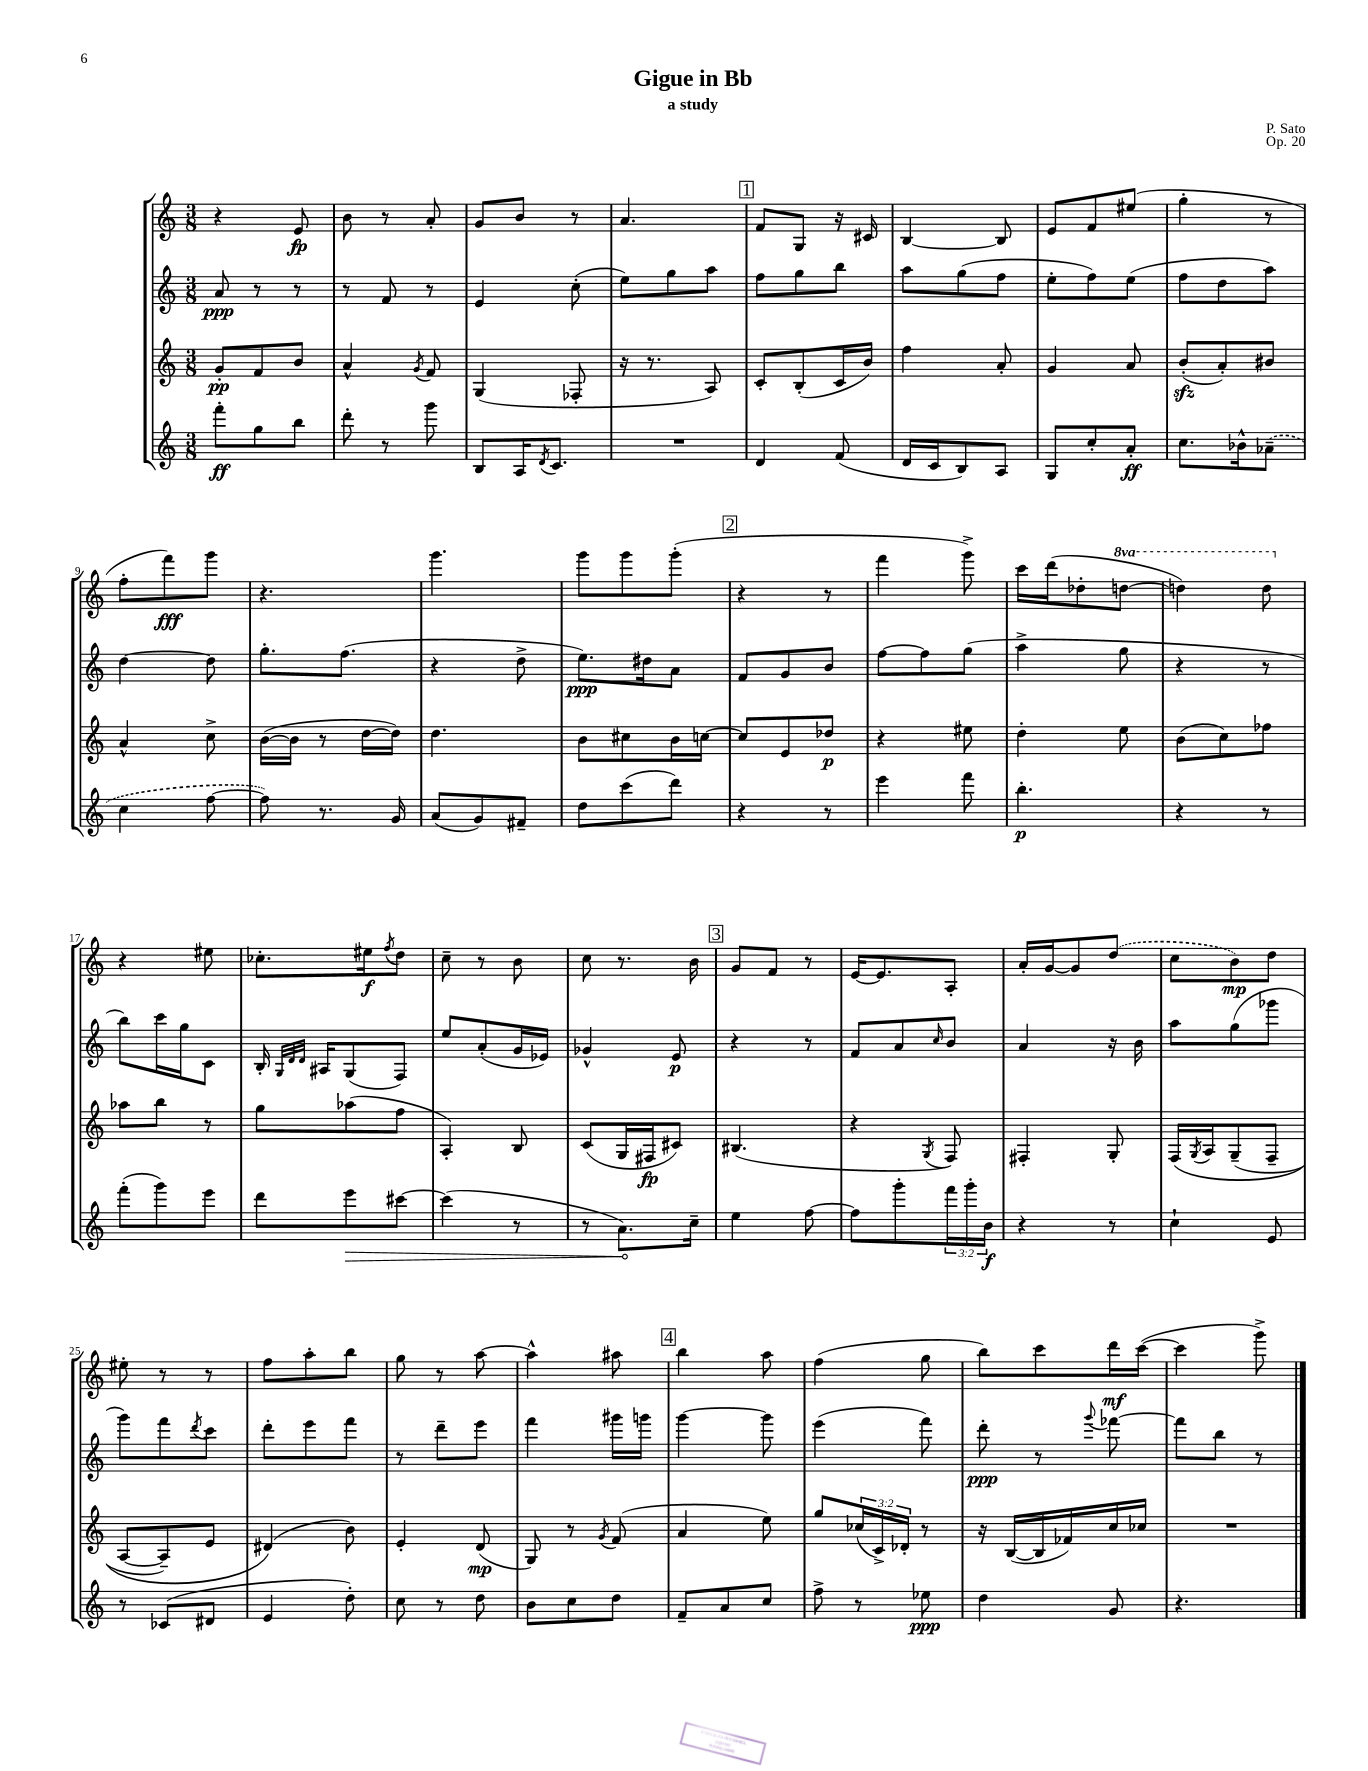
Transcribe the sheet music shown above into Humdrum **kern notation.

**kern	**dynam	**kern	**dynam	**kern	**dynam	**kern	**dynam
*part4	*part4	*part3	*part3	*part2	*part2	*part1	*part1
*staff4	*staff4	*staff3	*staff3	*staff2	*staff2	*staff1	*staff1
*clefG2	*	*clefG2	*	*clefG2	*	*clefG2	*
*k[]	*	*k[]	*	*k[]	*	*k[]	*
*M3/8	*	*M3/8	*	*M3/8	*	*M3/8	*
=1	=1	=1	=1	=1	=1	=1	=1
8fff'\L	ff	8g'/L	pp	8a/	ppp	4r	.
8gg\	.	8f/	.	8r	.	.	.
8bb\J	.	8b/J	.	8r	.	8e/	fp
=2	=2	=2	=2	=2	=2	=2	=2
8ddd'\	.	4a^^/	.	8r	.	8b\	.
8r	.	.	.	8f/	.	8r	.
.	.	8qg/	.	.	.	.	.
8ggg\	.	8f/	.	8r	.	8a'/	.
=3	=3	=3	=3	=3	=3	=3	=3
8B/L	.	(4G/	.	4e/	.	8g/L	.
16A/K	.	.	.	.	.	8b/J	.
8qd/	.	.	.	.	.	.	.
8.c/J	.	.	.	.	.	.	.
.	.	8F-X'/	.	(8cc'\	.	8r	.
=4	=4	=4	=4	=4	=4	=4	=4
4.r	.	16r	.	8ee\L)	.	4.a/	.
.	.	8.r	.	.	.	.	.
.	.	.	.	8gg\	.	.	.
.	.	8A/)	.	8aa\J	.	.	.
!!LO:REH:place=s1:t=1
=5	=5	=5	=5	=5	=5	=5	=5
4d/	.	8c'/L	.	8ff\L	.	8f/L	.
.	.	(8B'/	.	8gg\	.	8G/J	.
(8f/	.	16c/L	.	8bb\J	.	16r	.
.	.	16b/JJ)	.	.	.	16c#X/	.
=6	=6	=6	=6	=6	=6	=6	=6
16d/LL	.	4ff\	.	8aa\L	.	[4B/	.
16c/J	.	.	.	.	.	.	.
8B/)	.	.	.	(8gg\	.	.	.
8A/J	.	8a'/	.	8ff\J	.	8B/]	.
=7	=7	=7	=7	=7	=7	=7	=7
8G/L	.	4g/	.	8ee'\L	.	8e/L	.
8cc'/	.	.	.	8ff\)	.	8f/	.
8a'/J	ff	8a/	.	(8ee\J	.	(8ee#X/J	.
=8	=8	=8	=8	=8	=8	=8	=8
8.cc\L	.	(8bzz'/L	.	8ff\L	.	4gg'\	.
.	.	8a'/)	.	8dd\	.	.	.
16b-X^^\k	.	.	.	.	.	.	.
(8a-X~\J	.	8b#X/J	.	8aa\J)	.	8r	.
!!LO:LB:g=z
=9	=9	=9	=9	=9	=9	=9	=9
4cc\	.	4a^^/	.	[4dd\	.	8ff'\L	.
.	.	.	.	.	.	8fff\)	fff
[8ff\	.	8cc^\	.	8dd\]	.	8ggg\J	.
=10	=10	=10	=10	=10	=10	=10	=10
8ff\])	.	([16b\LL	.	8.gg'\L	.	4.r	.
.	.	16b\JJ]	.	.	.	.	.
8.r	.	8r	.	.	.	.	.
.	.	.	.	(8.ff\J	.	.	.
.	.	[16dd\LL	.	.	.	.	.
16g/	.	16dd\JJ])	.	.	.	.	.
=11	=11	=11	=11	=11	=11	=11	=11
(8a/L	.	4.dd\	.	4r	.	4.ggg\	.
8g/)	.	.	.	.	.	.	.
8f#X~/J	.	.	.	8dd^\	.	.	.
=12	=12	=12	=12	=12	=12	=12	=12
8dd\L	.	8b\L	.	8.ee\L)	ppp	8ggg\L	.
(8ccc\	.	8cc#X\	.	.	.	8ggg\	.
.	.	.	.	16dd#X\k	.	.	.
8ddd\J)	.	16b\L	.	8a\J	.	(8ggg'\J	.
.	.	[16ccn\JJ	.	.	.	.	.
!!LO:REH:place=s1:t=2
=13	=13	=13	=13	=13	=13	=13	=13
4r	.	8cc/L]	.	8f/L	.	4r	.
.	.	8e/	.	8g/	.	.	.
8r	.	8dd-X/J	p	8b/J	.	8r	.
=14	=14	=14	=14	=14	=14	=14	=14
4eee\	.	4r	.	[8ff\L	.	4fff\	.
.	.	.	.	8ff\]	.	.	.
8fff\	.	8ee#X\	.	(8gg\J	.	8ggg^\)	.
=15	=15	=15	=15	=15	=15	=15	=15
4.bb'\	p	4dd'\	.	4aa^\	.	16ccc\LL	.
.	.	.	.	.	.	(16ddd\J	.
.	.	.	.	.	.	8dd-X'\	.
*	*	*	*	*	*	*8va	*
.	.	8ee\	.	8gg\	.	[8dddn\J	.
=16	=16	=16	=16	=16	=16	=16	=16
4r	.	(8b\L	.	4r	.	4dddn\])	.
.	.	8cc\)	.	.	.	.	.
8r	.	8ff-X\J	.	8r	.	8ddd\	.
!!LO:LB:g=z
=17	=17	=17	=17	=17	=17	=17	=17
*	*	*	*	*	*	*X8va	*
(8fff'\L	.	8aa-X\L	.	8bb\L)	.	4r	.
8ggg\)	.	8bb\J	.	16ccc\L	.	.	.
.	.	.	.	16gg\J	.	.	.
8eee\J	.	8r	.	8c\J	.	8ee#X\	.
=18	=18	=18	=18	=18	=18	=18	=18
8ddd\L	.	8gg\L	.	16B'/	.	8.cc-X'\L	.
.	.	.	.	32qqG/LLL	.	.	.
.	.	.	.	32qqd/	.	.	.
.	.	.	.	32qqd/JJJ	.	.	.
.	.	.	.	16A#X/KL	.	.	.
!	!LO:HP:b	!	!	!	!	!	!
8eee\	>	(8aa-X\	.	(8G/	.	.	.
.	.	.	.	.	.	16ee#X\k	f
.	.	.	.	.	.	8qff/	.
[8ccc#X\J	.	8ff\J	.	8F/J)	.	8dd\J	.
=19	=19	=19	=19	=19	=19	=19	=19
(4ccc#\]	.	4A'/)	.	8ee/L	.	8cc~\	.
.	.	.	.	(8a'/	.	8r	.
8r	.	8B/	.	16g/L	.	8b\	.
.	.	.	.	16e-X/JJ)	.	.	.
=20	=20	=20	=20	=20	=20	=20	=20
8r	.	(8c/L	.	4g-X^^/	.	8cc\	.
8.a\L)	.	16G/L	.	.	.	8.r	.
.	.	16F#X/J	fp	.	.	.	.
.	.	8c#X/J)	.	8e/	p	.	.
16cc~\Jk	]	.	.	.	.	16b\	.
!!LO:REH:place=s1:t=3
=21	=21	=21	=21	=21	=21	=21	=21
4ee\	.	(4.B#X/	.	4r	.	8g/L	.
.	.	.	.	.	.	8f/J	.
[8ff\	.	.	.	8r	.	8r	.
=22	=22	=22	=22	=22	=22	=22	=22
8ff\L]	.	4r	.	8f/L	.	[16e/KL	.
.	.	.	.	.	.	8.e/]	.
8ggg'\	.	.	.	8a/	.	.	.
.	.	8qG/	.	16qqcc/	.	.	.
24fff\L	.	8F/)	.	8b/J	.	8A'/J	.
24ggg'\	.	.	.	.	.	.	.
24b\JJ	f	.	.	.	.	.	.
=23	=23	=23	=23	=23	=23	=23	=23
4r	.	4F#X'/	.	4a/	.	16a'/LL	.
.	.	.	.	.	.	[16g/J	.
.	.	.	.	.	.	8g/]	.
8r	.	8G'/	.	16r	.	(8dd/J	.
.	.	.	.	16b\	.	.	.
=24	=24	=24	=24	=24	=24	=24	=24
4cc`\	.	(16F/LL	.	8aa\L	.	8cc\L	.
.	.	8qG/	.	.	.	.	.
.	.	16A/J	.	.	.	.	.
.	.	(8G~/	.	(8gg\	.	8b\)	mp
8e/	.	8F~/J	.	8ggg-X\J	.	8dd\J	.
!!LO:LB:g=z
=25	=25	=25	=25	=25	=25	=25	=25
8r	.	[8A/L	.	8ggg\L)	.	8ee#X'\	.
(8c-X/L	.	8A~/])	.	8fff\	.	8r	.
.	.	.	.	8qddd/	.	.	.
8d#X/J	.	8e/J	.	8ccc\J	.	8r	.
=26	=26	=26	=26	=26	=26	=26	=26
4e/	.	(4d#X/)	.	8ddd'\L	.	8ff\L	.
.	.	.	.	8eee\	.	8aa'\	.
8dd'\)	.	8b\)	.	8fff\J	.	8bb\J	.
=27	=27	=27	=27	=27	=27	=27	=27
8cc\	.	4e'/	.	8r	.	8gg\	.
8r	.	.	.	8ddd~\L	.	8r	.
8dd\	.	(8d/	mp	8eee\J	.	[8aa\	.
=28	=28	=28	=28	=28	=28	=28	=28
8b\L	.	8G/)	.	4fff\	.	4aa^^\]	.
8cc\	.	8r	.	.	.	.	.
.	.	8qg/	.	.	.	.	.
8dd\J	.	(8f/	.	16ggg#X\LL	.	8aa#X\	.
.	.	.	.	16gggn\JJ	.	.	.
!!LO:REH:place=s1:t=4
=29	=29	=29	=29	=29	=29	=29	=29
8f~/L	.	4a/	.	[4ggg\	.	4bb\	.
8a/	.	.	.	.	.	.	.
8cc/J	.	8ee\)	.	8ggg\]	.	8aa\	.
=30	=30	=30	=30	=30	=30	=30	=30
8ff^\	.	8gg/L	.	(4eee\	.	(4ff\	.
8r	.	(24cc-X/L	.	.	.	.	.
.	.	24c^/)	.	.	.	.	.
.	.	24d-X'/JJ	.	.	.	.	.
8ee-X\	ppp	8r	.	8fff\)	.	8gg\	.
=31	=31	=31	=31	=31	=31	=31	=31
4dd\	.	16r	.	8ddd'\	ppp	8bb\L)	.
.	.	([16B/LL	.	.	.	.	.
.	.	16B/]	.	8r	.	8ccc\	.
.	.	16f-X/)	.	.	.	.	.
.	.	.	.	8qqggg/	.	.	.
8g/	.	16cc/	.	[8fff-X\	.	16ddd\L	mf
.	.	16cc-X/JJ	.	.	.	([16ccc\JJ	.
=32	=32	=32	=32	=32	=32	=32	=32
4.r	.	4.r	.	8fff-\L]	.	4ccc\]	.
.	.	.	.	8bb\J	.	.	.
.	.	.	.	8r	.	8ggg^\)	.
==	==	==	==	==	==	==	==
*-	*-	*-	*-	*-	*-	*-	*-
